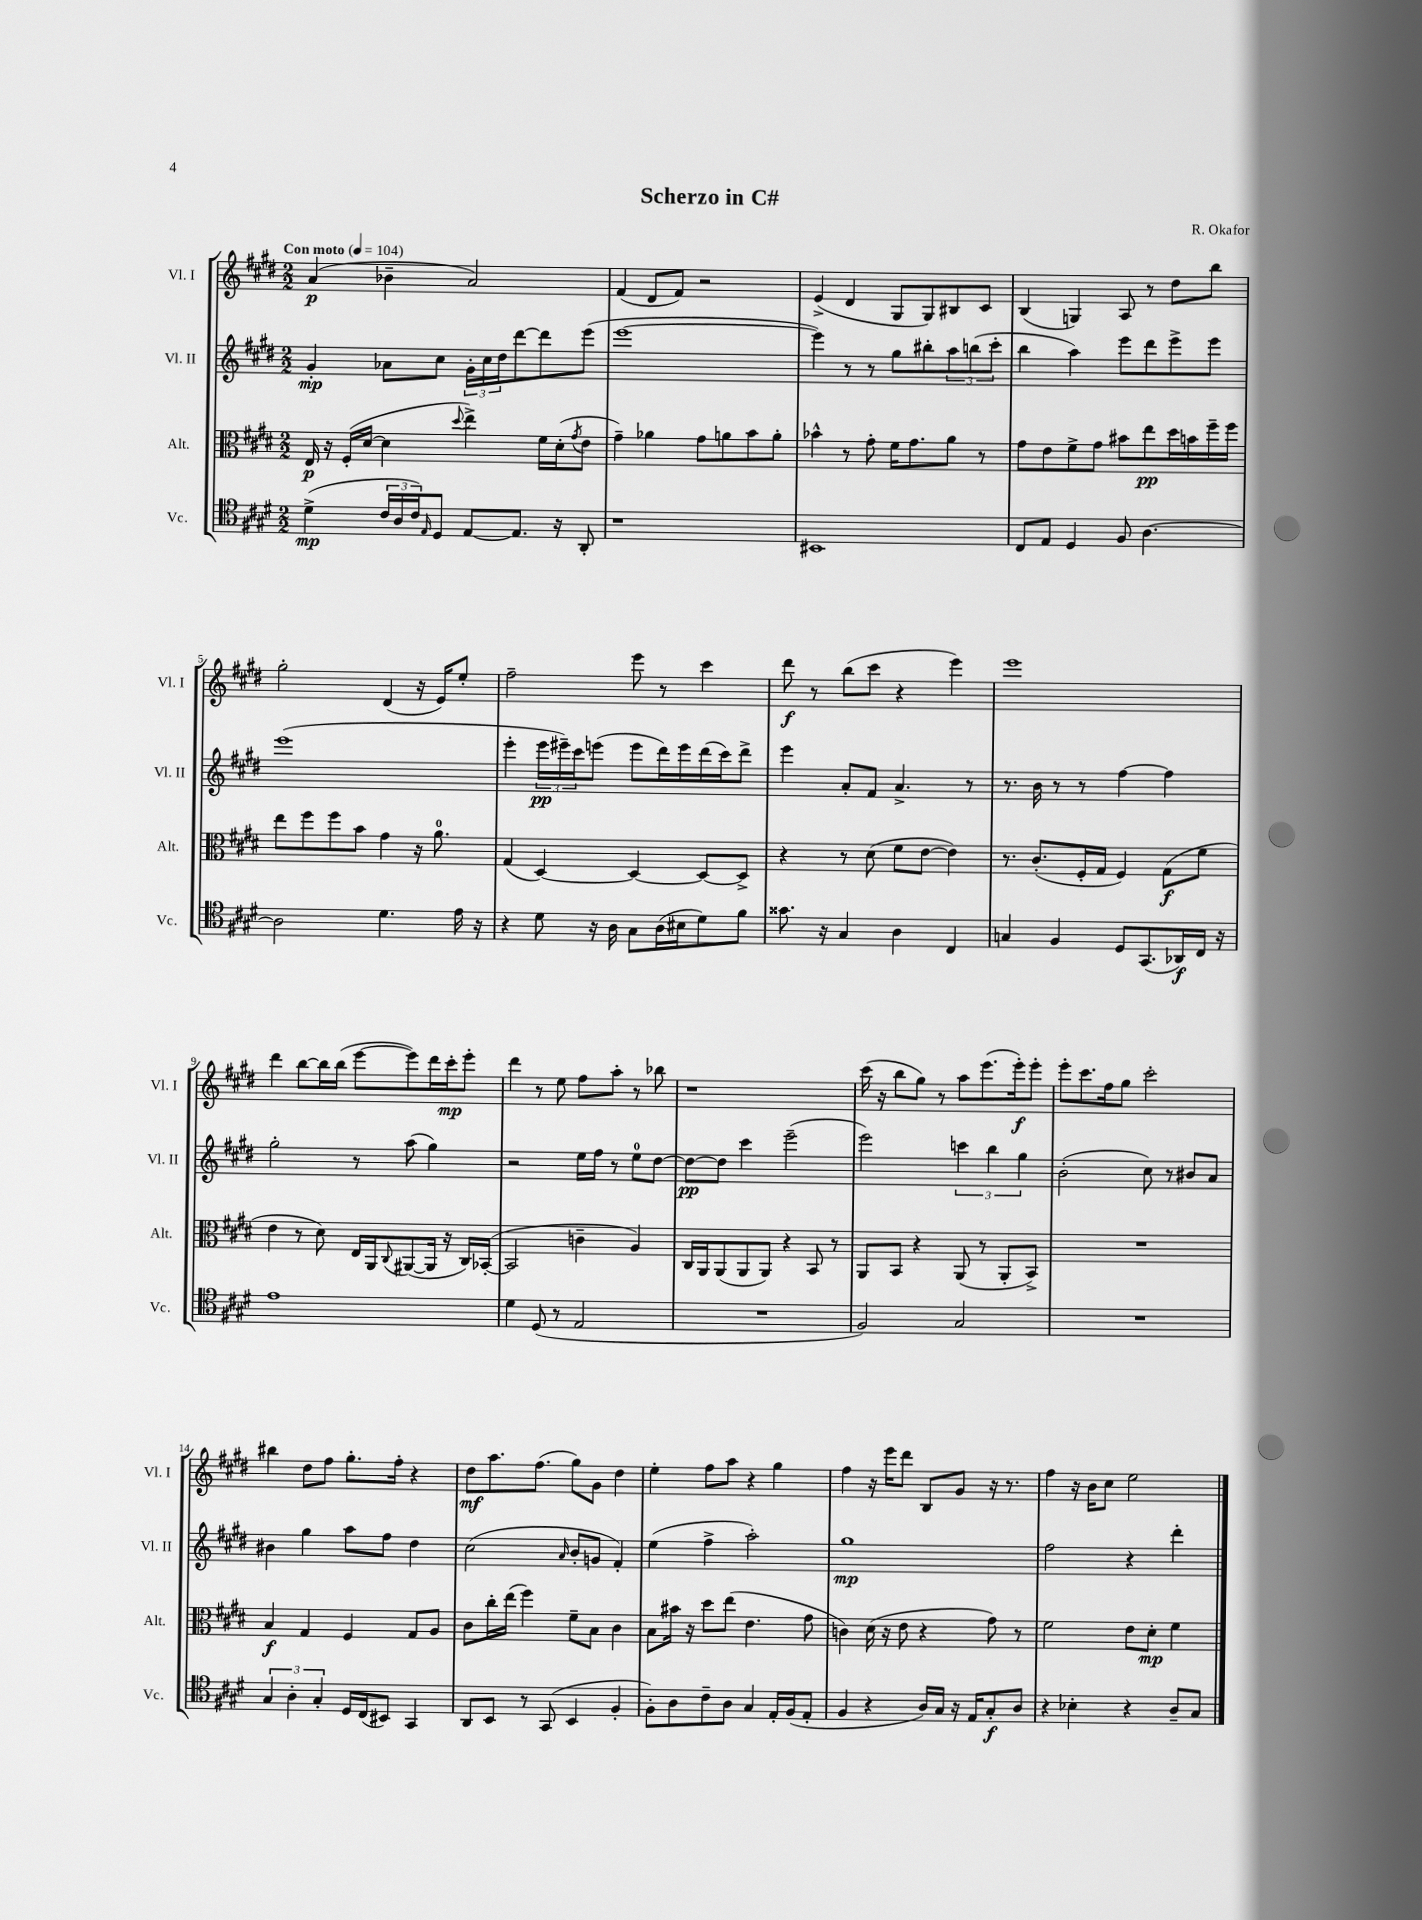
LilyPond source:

\header { title = "Scherzo in C#" composer = "R. Okafor" }
<<
\new StaffGroup <<
\new Staff = "s0" \with { instrumentName = "Vl. I" shortInstrumentName = "Vl. I" } {
    \clef treble \key e \major \numericTimeSignature \time 2/2 \tempo "Con moto" 4 = 104
    a'4\p( bes'4-- a'2) |
    fis'4( dis'8 fis'8) r2 |
    e'4->( dis'4 gis8 gis8) bis8 cis'8 |
    b4( g4) a8 r8 dis''8 b''8 |
    gis''2-. dis'4( r16 e'16) e''8-. |
    fis''2-- e'''8 r8 cis'''4 |
    dis'''8\f r8 b''8( cis'''8 r4 e'''4) |
    e'''1 |
    dis'''4 b''8~ b''16 b''16( e'''8~ e'''8) dis'''16 cis'''16-.\mp e'''8-. |
    dis'''4 r8 e''8 fis''8 a''8-. r8 bes''8 |
    r1 |
    cis'''16( r16 b''8 gis''8) r8 a''8 e'''8.( e'''16-.\f) e'''8-. |
    e'''8-. cis'''8. fis''16 gis''8 cis'''2-. |
    bis''4 dis''8 fis''8 gis''8.-. fis''16-. r4 |
    dis''8\mf a''8. fis''8.( gis''8) gis'8 dis''4 |
    e''4-. fis''8 a''8 r4 gis''4 |
    fis''4 r16 e'''16 dis'''8 b8 gis'8 r16 r8. |
    fis''4 r16 b'16 cis''8 e''2 \bar "|." |
}
\new Staff = "s1" \with { instrumentName = "Vl. II" shortInstrumentName = "Vl. II" } {
    \clef treble \key e \major \numericTimeSignature \time 2/2
    gis'4-.\mp aes'8 cis''8 \tuplet 3/2 { gis'16-. cis''16 dis''16 } dis'''8~ dis'''8 e'''8( |
    e'''1~ |
    e'''4) r8 r8 gis''8 bis''8-. \tuplet 3/2 { a''8 b''8( cis'''8-. } |
    b''4 a''4) e'''8 dis'''8 e'''8-> e'''8 |
    e'''1( |
    e'''4-. \tuplet 3/2 { e'''16\pp eis'''16--) cis'''16 } e'''8( e'''8 dis'''16) e'''16 dis'''16( cis'''16) dis'''8-> |
    e'''4 a'8-. fis'8 a'4.-> r8 |
    r8. b'16 r8 r8 fis''4~ fis''4 |
    gis''2-. r8 a''8( gis''4) |
    r2 e''16 fis''16 r8 e''8-0 dis''8~ |
    dis''8~\pp dis''8 cis'''4 e'''2--( |
    e'''2) \tuplet 3/2 { c'''4 b''4 gis''4 } |
    b'2-.( cis''8) r8 bis'8 a'8 |
    bis'4 gis''4 a''8 fis''8 dis''4 |
    cis''2( \grace { a'16 } b'8-. g'8 fis'4-.) |
    e''4( fis''4-> a''2-.) |
    gis''1\mp |
    fis''2 r4 dis'''4-. \bar "|." |
}
\new Staff = "s2" \with { instrumentName = "Alt." shortInstrumentName = "Alt." } {
    \clef alto \key e \major \numericTimeSignature \time 2/2
    e16\p r16 fis16-.( dis'16~ dis'4 \appoggiatura { dis''8 } e''4->) fis'16 dis'16-.( \acciaccatura { gis'8 } e'8 |
    gis'4--) aes'4 gis'8 a'8 b'8 a'8-. |
    bes'4-^ r8 gis'8-. fis'16 gis'8. a'8 r8 |
    gis'8 e'8 fis'8-> gis'8 bis'8 e''8\pp dis''16 b'16 fis''16-- fis''16 |
    e''8 fis''8 fis''8 b'8 gis'4 r16 a'8.-0 |
    gis4( dis4~) dis4~ dis8~ dis8-> |
    r4 r8 dis'8( fis'8 e'8~ e'4) |
    r8. cis'8.-.( fis16-. gis16 fis4) gis8\f( fis'8 |
    e'4 r8 dis'8) e16 a,16 \appoggiatura { cis8 } ais,8~( ais,16 r16 cis16) bes,16~-.( |
    bes,2 c'4-- a4) |
    cis16 a,16 a,8( a,8 a,8) r4 b,8 r8 |
    a,8 b,8 r4 a,8( r8 a,8-. b,8->) |
    R1 |
    b4\f gis4 fis4 gis8 a8 |
    cis'8 cis''16-. e''16( fis''4) fis'8-- b8 cis'4 |
    b8 bis'16 r16 dis''8 e''8( e'4. gis'8 |
    c'4) dis'16( r16 e'8 r4 gis'8) r8 |
    fis'2 e'8 dis'8-.\mp fis'4 \bar "|." |
}
\new Staff = "s3" \with { instrumentName = "Vc." shortInstrumentName = "Vc." } {
    \clef tenor \key e \major \numericTimeSignature \time 2/2
    dis'4->\mp( \tuplet 3/2 { cis'16 a16 cis'16) } \grace { e16 } dis8 e8~ e8. r16 a,8-. |
    r1 |
    bis,1 |
    cis8 e8 dis4 fis8 a4.~ |
    a2 dis'4. e'16 r16 |
    r4 dis'8 r16 a16 gis8 a16( bis16 dis'8) fis'8 |
    gisis'8. r16 gis4 a4 cis4 |
    g4 fis4 dis8 gis,8.( aes,16\f) cis16 r16 |
    e'1 |
    dis'4 dis8( r8 e2 |
    R1 |
    fis2) gis2 |
    R1 |
    \tuplet 3/2 { gis4 a4-. gis4-. } dis16 cis16( bis,8) gis,4 |
    a,8 b,8 r8 gis,8( b,4 fis4-. |
    fis8-.) a8 cis'8-- a8 gis4 e16-. fis16( e8-. |
    fis4 r4 a16) gis16 r16 e16 gis8-.\f a8 |
    r4 bes4-. r4 a8-- gis8 \bar "|." |
}
>>
>>
